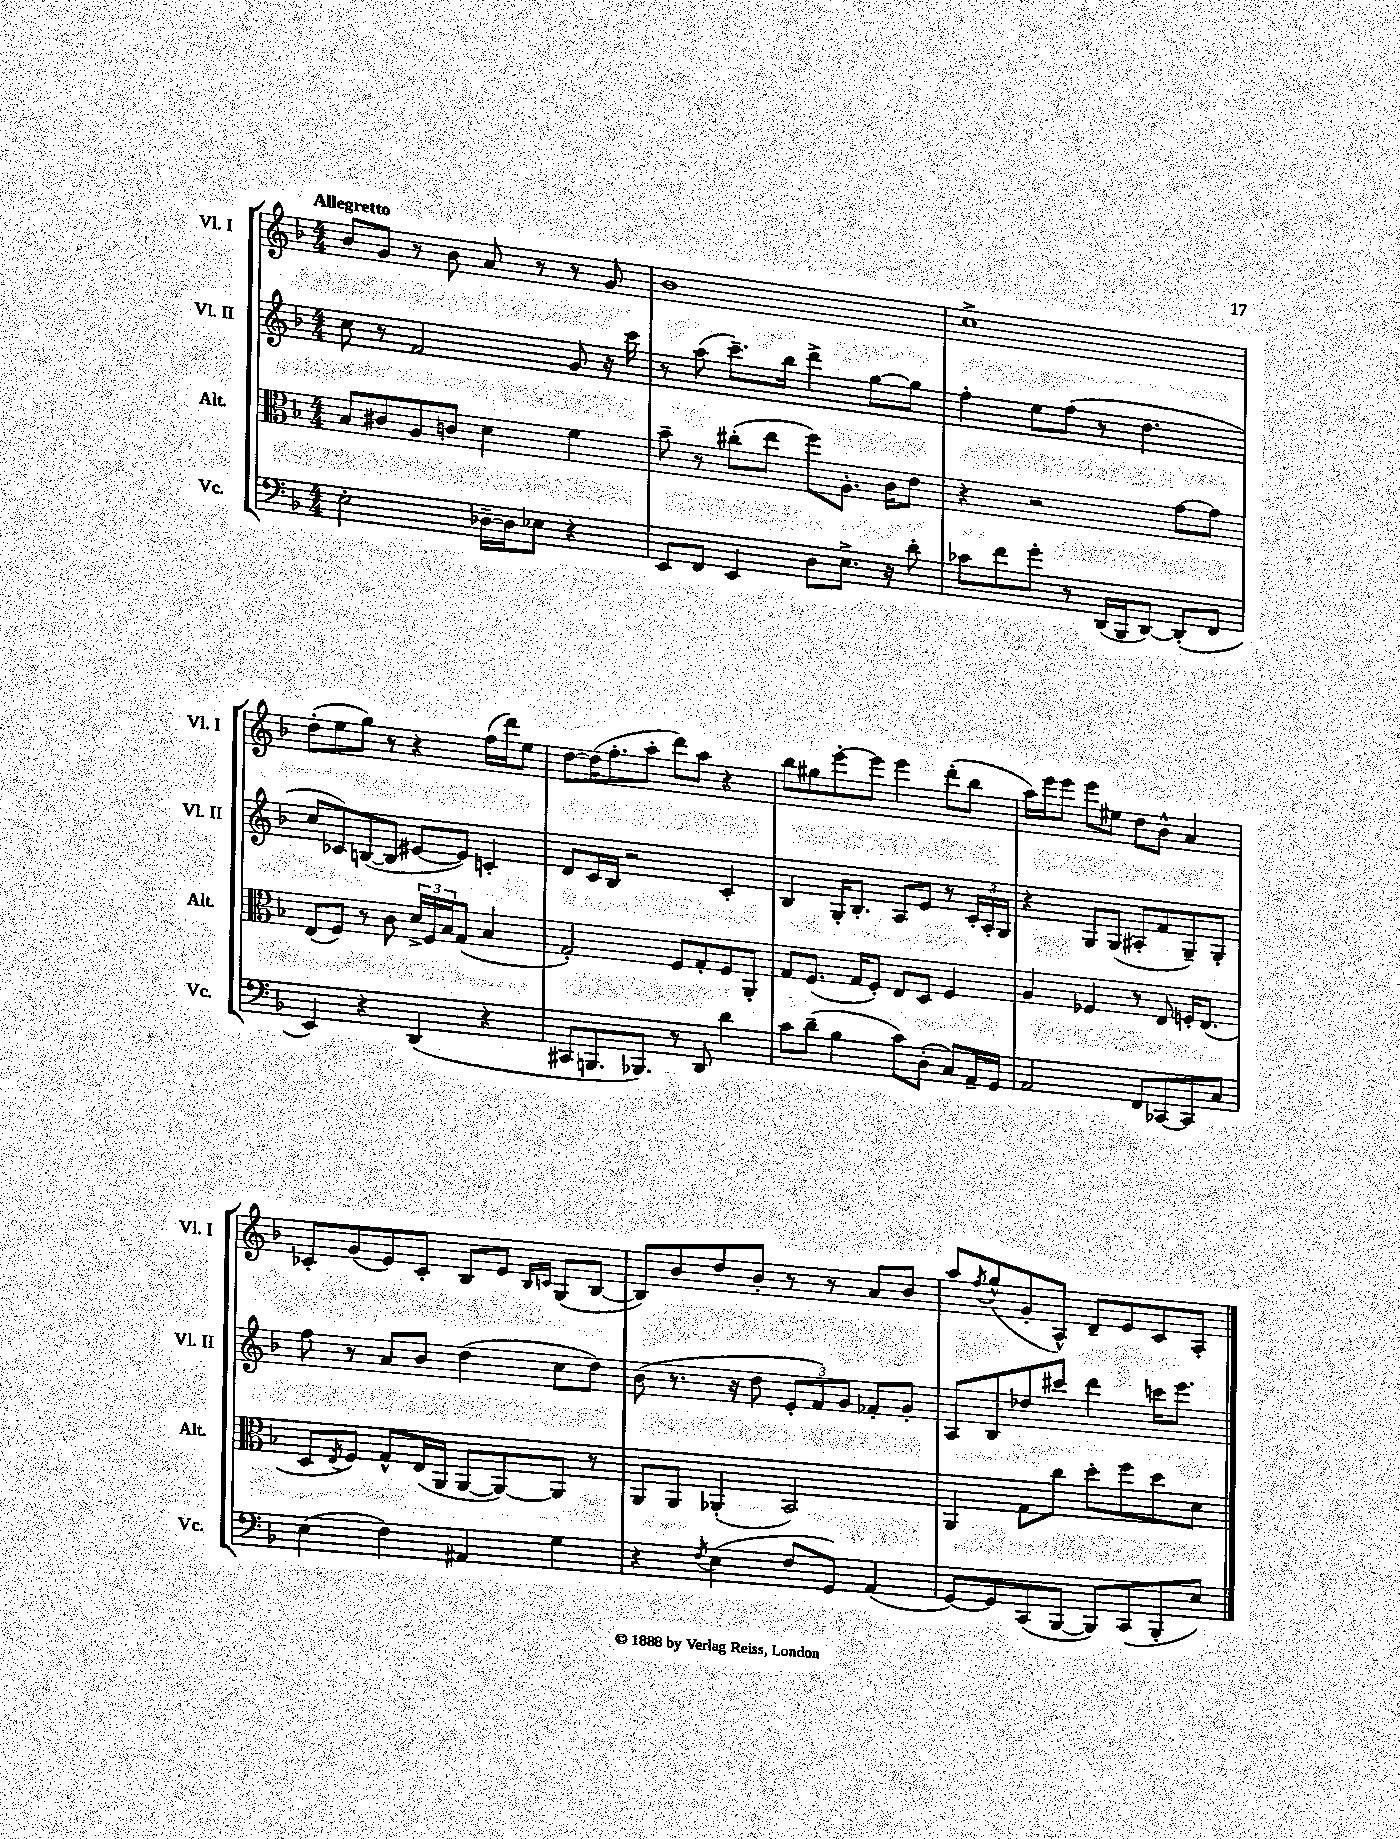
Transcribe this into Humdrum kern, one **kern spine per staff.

**kern	**kern	**kern	**kern
*staff4	*staff3	*staff2	*staff1
*clefF4	*clefC3	*clefG2	*clefG2
*k[b-]	*k[b-]	*k[b-]	*k[b-]
*M4/4	*M4/4	*M4/4	*M4/4
2E'	8B-	8cc	8b-
.	8c#	8r	8g
.	8A	2f	8r
.	8c	.	8b-
[16D-~	4d	.	8a
16D-]	.	.	.
8E-	.	.	8r
4r	4f	8g	8r
.	.	16r	8g
.	.	16ccc	.
=	=	=	=
8EE	8b-~	8r	1b-
8FF	8r	(8aa	.
4EE	(8cc#'	8.ccc~)	.
.	8ee	.	.
.	.	16bb-	.
8D	8ff)	4ddd^	.
8.E^	8.A'	.	.
.	.	[8gg	.
16r	16c	.	.
8d'	8e	8gg]	.
=	=	=	=
8c-	4r	4ff'	1cc^
8f	.	.	.
8g'	2r	8ee	.
8r	.	(8ff	.
(16DD	.	8r	.
16BBB-	.	.	.
[8DD)	.	4.dd	.
(8DD']	[8g	.	.
8FF	8g]	.	.
=	=	=	=
4EE)	(8E	8cc	(8dd'
.	8F)	8c-)	8ee
4r	8r	([8B	8gg)
.	8c	8B]	8r
(4DD	24d^	[8e#	4r
.	24F	.	.
.	24B-	.	.
.	(8G	8e#])	.
4r	4B-	4c'	(16ff
.	.	.	16ddd)
.	.	.	8ee
=	=	=	=
8CC#	2G')	8d	[8dd
8.BBB	.	16c	(16dd]
.	.	16B-	8.ff'
.	.	2r	.
8.BBB-)	.	.	.
.	.	.	8aa'
8r	8F	.	8ddd)
8DD	8G'	.	8aa
4d	8F	4c'	4r
.	8AA'	.	.
=	=	=	=
8c	8G	4B-	8bb-
(8d~	(8.F	.	8gg#
4B-	.	16G'	[8eee'
.	16G	8.B-'	.
.	8F')	.	8eee]
8c)	8E	8A	4eee
(8D'	8D	8e	.
8C)	4F	8r	(8ddd'
16AA~	.	24c'	8bb-
.	.	24A'	.
16GG	.	.	.
.	.	24G	.
=	=	=	=
2AA	4A	4r	16aa)
.	.	.	16eee
.	.	.	8eee
.	4F-	8G	8eee
.	.	(8G	8ee#
8FF	8r	8A#'	8dd
[8CC-	8E	8f	8b-^^
8CC-]	16F'	8G~)	4a
.	(8.E	.	.
8C	.	8G'	.
=	=	=	=
(4E	8D	8ff	8c-'
.	8qE	.	.
.	8F)	8r	(8g
4F)	8G^^	8a	8e)
.	(16E	8b-	8c-'
.	16AA	.	.
4AA#	[8AA	(4dd	8B-
.	8AA_)	.	8e
.	.	.	16qqB-
.	.	.	16qqc
4G	8AA]	8cc	(8G
.	8r	8dd)	[8B-
=	=	=	=
4r	8AA	(8b-	8B-])
.	8AA	8.r	8b-
8qF	.	.	.
(4E	(4AA-'	.	8dd
.	.	16r	.
.	.	8dd	8b-'
8F	2BB-)	12e'	8r
.	.	12f)	.
8GG)	.	.	8r
.	.	12g	.
(4AA	.	8f-'	8a
.	.	8g'	8b-
=	=	=	=
[8GG)	4AA	8A	8aa
.	.	.	8qff
8GG]	.	8B-	(8gg^^
(8CC	8G	8dd-	8g'
[8BBB-	8cc	8ccc#	8A^^)
8BBB-])	8dd'	4ddd	8d~
(8CC	8ff	.	8e
8BBB-'	8dd	16ccc	8c
.	.	8.eee	.
8E)	8d	.	8A'
==	==	==	==
*-	*-	*-	*-
